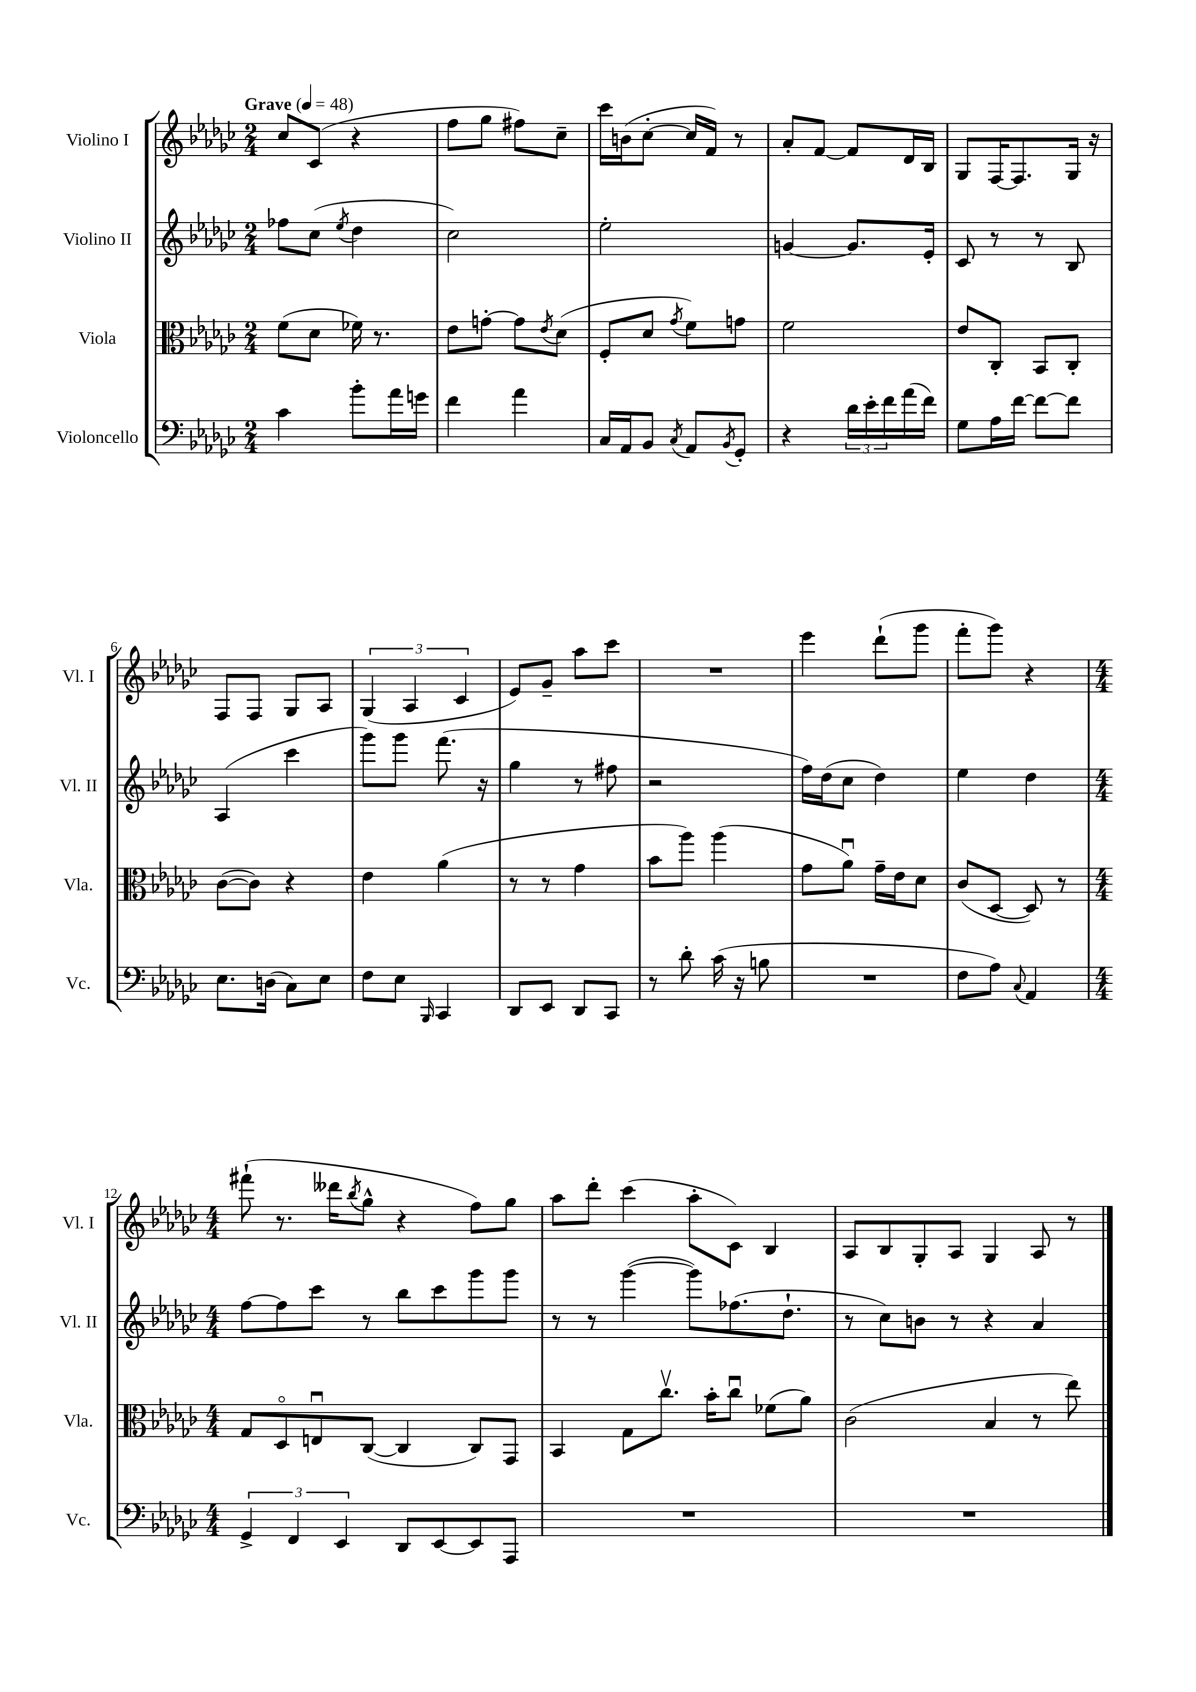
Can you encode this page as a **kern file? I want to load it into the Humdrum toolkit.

**kern	**kern	**kern	**kern
*part4	*part3	*part2	*part1
*staff4	*staff3	*staff2	*staff1
*I"Violoncello	*I"Viola	*I"Violino II	*I"Violino I
*I'Vc.	*I'Vla.	*I'Vl. II	*I'Vl. I
*clefF4	*clefC3	*clefG2	*clefG2
*k[b-e-a-d-g-c-]	*k[b-e-a-d-g-c-]	*k[b-e-a-d-g-c-]	*k[b-e-a-d-g-c-]
*M2/4	*M2/4	*M2/4	*M2/4
*MM48	*MM48	*MM48	*MM48
=1	=1	=1	=1
!	!	!	!LO:TX:a:B:t=Grave
4c-\	(8f\L	8ff-X\L	8cc-/L
.	8d-\J	(8cc-\J	(8c-/J
.	.	8qee-/	.
8b-'\L	16f-X\)	4dd-\	4r
.	8.r	.	.
16a-\L	.	.	.
16gn\JJ	.	.	.
=2	=2	=2	=2
4f\	8e-\L	2cc-\)	8ff\L
.	[8gn'\J	.	8gg-\J
4a-\	8g\L]	.	8ff#X\L)
.	8qe-/	.	.
.	(8d-\J	.	8cc-~\J
=3	=3	=3	=3
16C-/LL	8F'/L	2ee-'\	16ccc-\LL
16AA-/J	.	.	(16bn\J
8BB-/J	8d-/J	.	[8cc-'\J
8qC-/	8qg-/	.	.
8AA-/L	8f\L)	.	16cc-/LL]
.	.	.	16f/JJ)
8qBB-/	.	.	.
8GG-'/J	8gn\J	.	8r
=4	=4	=4	=4
4r	2f\	[4gn/	8a-'/L
.	.	.	[8f/J
24d-\LL	.	8.g/L]	8f/L]
24e-'\	.	.	.
24f\	.	.	.
(16a-\	.	.	16d-/L
16f\JJ)	.	16e-'/Jk	16B-/JJ
=5	=5	=5	=5
8G-\L	8e-/L	8c-/	8G-/L
16A-\L	8C-'/J	8r	[16F/K
[16f\JJ	.	.	8.F/]
8f\L_	8BB-/L	8r	.
8f\J]	8C-'/J	8B-/	16G-/Jk
.	.	.	16r
!!LO:LB:g=z
=6	=6	=6	=6
8.E-\L	([8c-\L	(4A-/	8F/L
.	8c-\J])	.	8F/J
(16Dn\Jk	.	.	.
8C-\L)	4r	4ccc-\	8G-/L
8E-\J	.	.	8A-/J
=7	=7	=7	=7
8F\L	4e-\	8ggg-\L)	(6G-/
8E-\J	.	8ggg-\J	.
.	.	.	6A-/
16qqBBB-/	.	.	.
4CC-/	(4a-\	(8.fff\	.
.	.	.	6c-/
.	.	16r	.
=8	=8	=8	=8
8DD-/L	8r	4gg-\	8e-/L)
8EE-/J	8r	.	8g-~/J
8DD-/L	4g-\	8r	8aa-\L
8CC-/J	.	8ff#X\	8ccc-\J
=9	=9	=9	=9
8r	8b-\L	2r	2r
8d-'\	8aa-\J)	.	.
(16c-\	(4aa-\	.	.
16r	.	.	.
8Bn\	.	.	.
=10	=10	=10	=10
2r	8g-\L	16ff\LL)	4eee-\
.	.	(16dd-\J	.
.	8a-u\J)	8cc-\J	.
.	16g-~\LL	4dd-\)	(8ddd-`\L
.	16e-\J	.	.
.	8d-\J	.	8ggg-\J
=11	=11	=11	=11
8F\L	(8c-/L	4ee-\	8fff'\L
8A-\J)	[8D-/J	.	8ggg-\J)
8qqC-/	.	.	.
4AA-/	8D-/])	4dd-\	4r
.	8r	.	.
!!LO:LB:g=z
=12	=12	=12	=12
*M4/4	*M4/4	*M4/4	*M4/4
6GG-^/	8G-/L	[8ff\L	(8fff#X`\
.	8D-/	8ff\]	8.r
6FF/	.	.	.
.	8Enu/	8ccc-\J	.
.	.	.	16ddd--X\KL
6EE-/	.	.	.
.	.	.	8qbb-/
.	([8C-/J	8r	8gg-^^\J
8DD-/L	4C-/]	8bb-\L	4r
[8EE-/	.	8ccc-\	.
8EE-/]	8C-/L)	8ggg-\	8ff\L)
8AAA-/J	8GG-/J	8ggg-\J	8gg-\J
=13	=13	=13	=13
1r	4BB-/	8r	8aa-\L
.	.	8r	8ddd-'\J
.	8G-\L	([4ggg-\	(4ccc-\
.	8.cc-v\J	.	.
.	.	8ggg-\L])	8aa-'\L
.	16b-'\KL	.	.
.	8cc-u\J	(8.ff-X\	8c-\J)
.	(8f-X\L	.	4B-/
.	.	8.dd-`\J	.
.	8a-\J)	.	.
=14	=14	=14	=14
1r	(2c-\	8r	8A-/L
.	.	8cc-\L)	8B-/
.	.	8bn\J	8G-'/
.	.	8r	8A-/J
.	4B-/	4r	4G-/
.	8r	4a-/	8A-/
.	8ee-\)	.	8r
==	==	==	==
*-	*-	*-	*-
